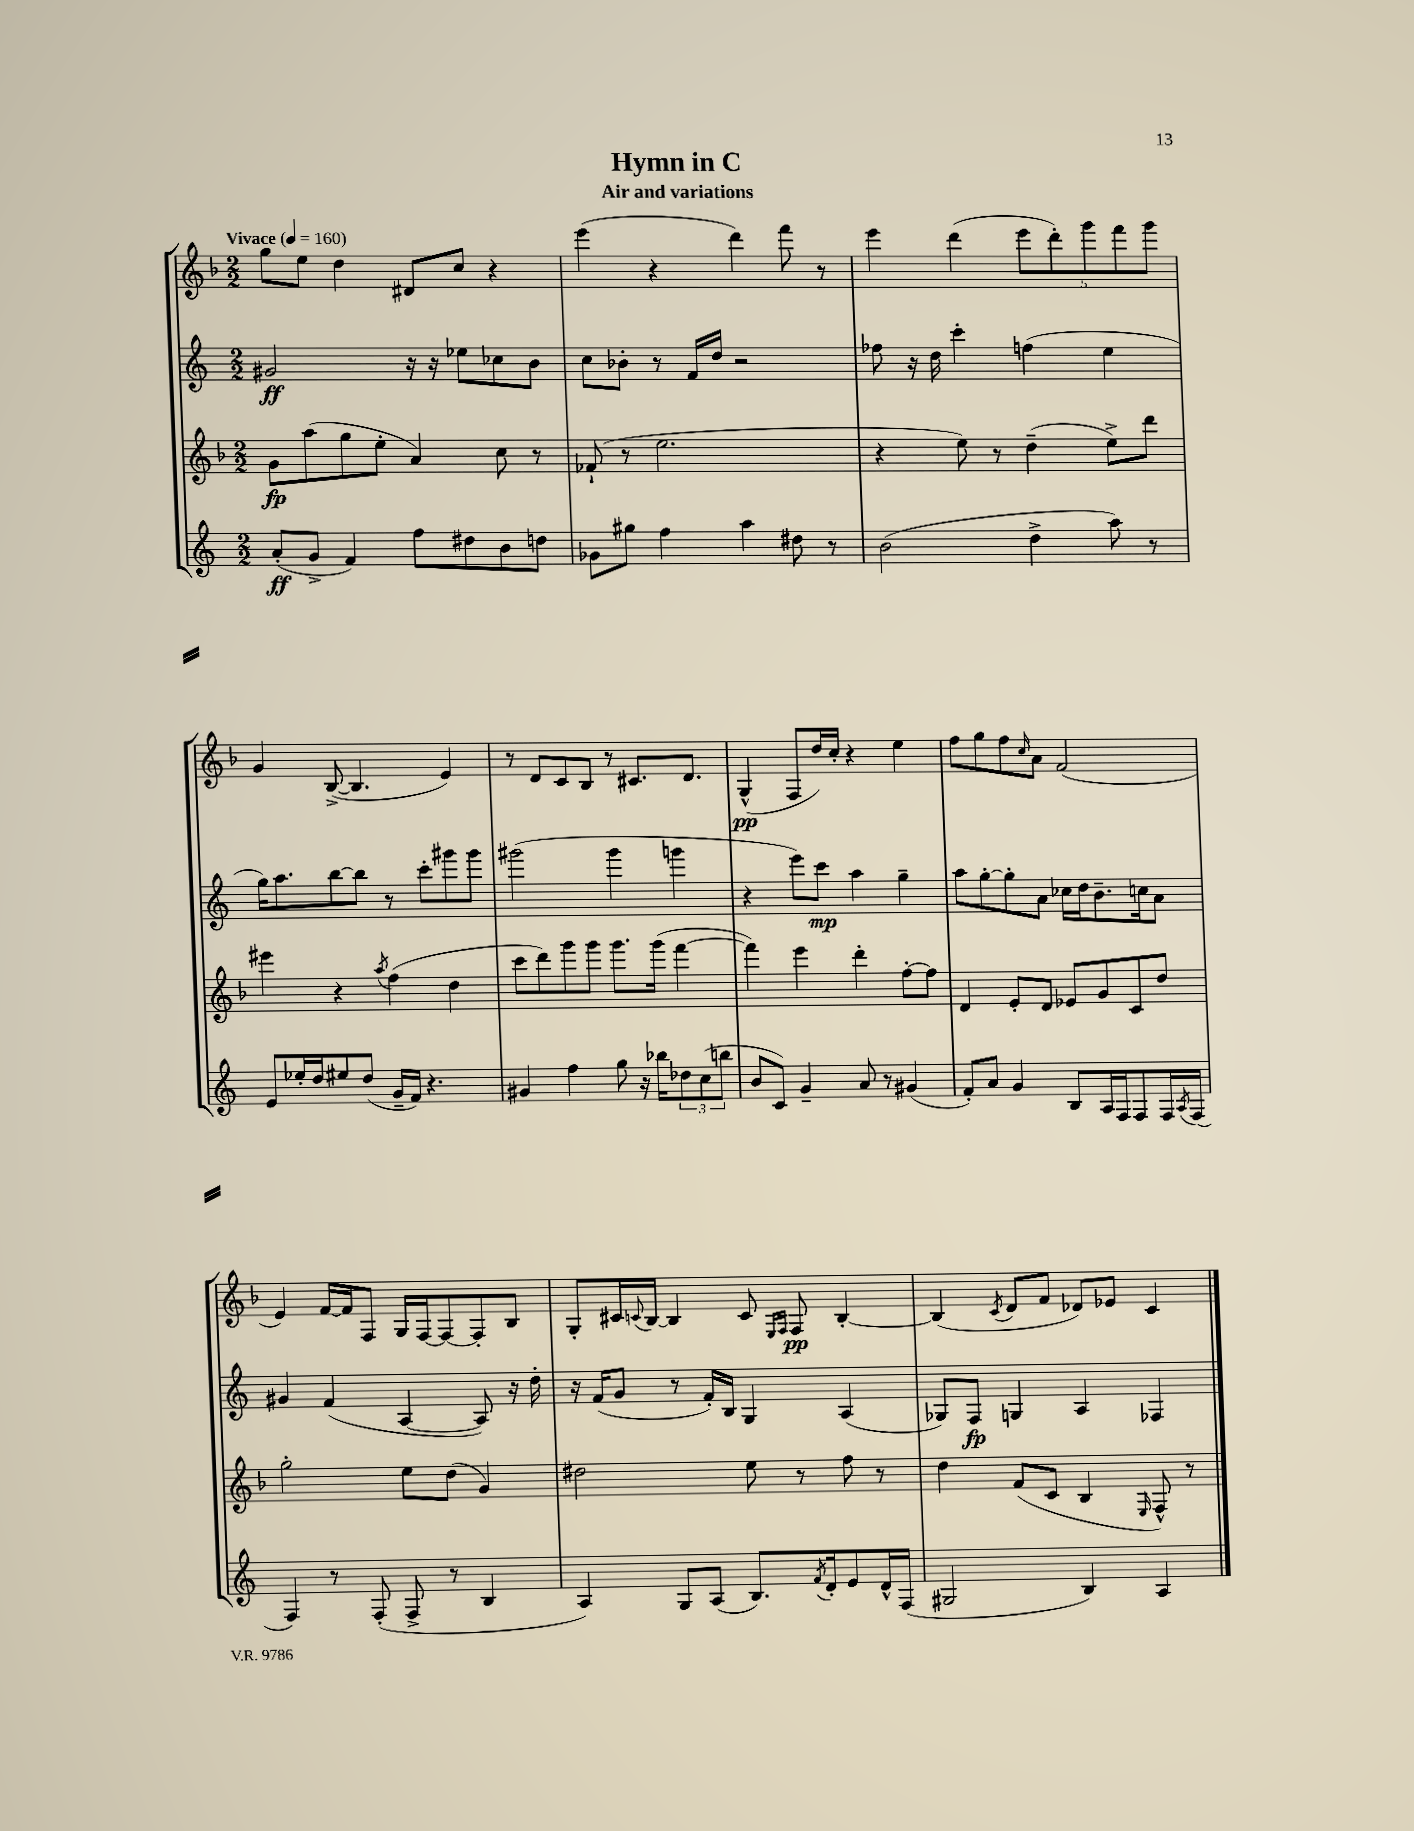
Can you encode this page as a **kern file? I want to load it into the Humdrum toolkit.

**kern	**dynam	**kern	**dynam	**kern	**dynam	**kern	**dynam
*part4	*part4	*part3	*part3	*part2	*part2	*part1	*part1
*staff4	*staff4	*staff3	*staff3	*staff2	*staff2	*staff1	*staff1
*clefG2	*	*clefG2	*	*clefG2	*	*clefG2	*
*k[]	*	*k[b-]	*	*k[]	*	*k[b-]	*
*M2/2	*	*M2/2	*	*M2/2	*	*M2/2	*
*MM160	*	*MM160	*	*MM160	*	*MM160	*
=1	=1	=1	=1	=1	=1	=1	=1
!	!	!	!	!	!	!LO:TX:a:B:t=Vivace	!
(8a'/L	ff	8g\L	fp	2g#X/	ff	8gg\L	.
8g^/J	.	(8aa\	.	.	.	8ee\J	.
4f/)	.	8gg\	.	.	.	4dd\	.
.	.	8ee'\J	.	.	.	.	.
8ff\L	.	4a/)	.	16r	.	8d#X/L	.
.	.	.	.	16r	.	.	.
8dd#X\	.	.	.	8ee-X\L	.	8cc/J	.
8b\	.	8cc\	.	8cc-X\	.	4r	.
8ddn\J	.	8r	.	8b\J	.	.	.
=2	=2	=2	=2	=2	=2	=2	=2
8g-X\L	.	(8f-X`/	.	8cc\L	.	(4eee\	.
8gg#X\J	.	8r	.	8b-X'\J	.	.	.
4ff\	.	2.ee\	.	8r	.	4r	.
.	.	.	.	16f/LL	.	.	.
.	.	.	.	16dd/JJ	.	.	.
4aa\	.	.	.	2r	.	4ddd\)	.
8dd#X\	.	.	.	.	.	8fff\	.
8r	.	.	.	.	.	8r	.
=3	=3	=3	=3	=3	=3	=3	=3
(2b\	.	4r	.	8ff-X\	.	4eee\	.
.	.	.	.	16r	.	.	.
.	.	.	.	16dd\	.	.	.
.	.	8ee\)	.	4ccc'\	.	(4ddd\	.
.	.	8r	.	.	.	.	.
4dd^\	.	(4dd~\	.	(4ffn\	.	10eee\L	.
.	.	.	.	.	.	10ddd'\)	.
.	.	.	.	.	.	10ggg\	.
8aa\)	.	8ee^\L)	.	4ee\	.	.	.
.	.	.	.	.	.	10fff\	.
8r	.	8ddd\J	.	.	.	.	.
.	.	.	.	.	.	10ggg\J	.
!!LO:LB:g=z
=4	=4	=4	=4	=4	=4	=4	=4
8e/L	.	4eee#X\	.	16gg\KL)	.	4g/	.
.	.	.	.	8.aa\	.	.	.
16ee-X'/L	.	.	.	.	.	.	.
16dd/J	.	.	.	.	.	.	.
8ee#X/	.	4r	.	[8bb\	.	([8B-^/	.
(8dd/J	.	.	.	8bb\J]	.	4.B-/]	.
.	.	8qaa/	.	.	.	.	.
16g~/LL	.	(4ff\	.	8r	.	.	.
16f/JJ)	.	.	.	.	.	.	.
4.r	.	.	.	8ccc'\L	.	.	.
.	.	4dd\	.	8ggg#X\	.	4e/)	.
.	.	.	.	8ggg#\J	.	.	.
=5	=5	=5	=5	=5	=5	=5	=5
4g#X/	.	8ccc\L	.	(2ggg#X\	.	8r	.
.	.	8ddd\)	.	.	.	8d/L	.
4ff\	.	8ggg\	.	.	.	8c/	.
.	.	8ggg\J	.	.	.	8B-/J	.
8gg\	.	8.ggg\L	.	4ggg#\	.	8r	.
16r	.	.	.	.	.	8.c#X/L	.
16bb-X\KL	.	(16ggg\Jk	.	.	.	.	.
12dd-X\	.	[4fff\	.	4gggn\	.	.	.
.	.	.	.	.	.	8.d/J	.
(12cc\	.	.	.	.	.	.	.
12bbn\J	.	.	.	.	.	.	.
=6	=6	=6	=6	=6	=6	=6	=6
8b/L	.	4fff\])	.	4r	.	(4G^^/	pp
8c/J)	.	.	.	.	.	.	.
4g~/	.	4eee\	.	8eee\L)	.	8F/L	.
.	.	.	.	8ccc\J	mp	16dd/L)	.
.	.	.	.	.	.	16cc'/JJ	.
8a/	.	4ddd'\	.	4aa\	.	4r	.
8r	.	.	.	.	.	.	.
(4g#X/	.	[8ff'\L	.	4gg~\	.	4ee\	.
.	.	8ff\J]	.	.	.	.	.
=7	=7	=7	=7	=7	=7	=7	=7
8f'/L)	.	4d/	.	8aa\L	.	8ff\L	.
8a/J	.	.	.	[8gg'\	.	8gg\	.
4g/	.	8e'/L	.	8gg'\]	.	8ff\	.
.	.	.	.	.	.	16qqcc/	.
.	.	8d/J	.	8a\J	.	8a\J	.
8B/L	.	8e-X/L	.	16cc-X\LL	.	(2f/	.
.	.	.	.	16dd\J	.	.	.
16A/L	.	8g/	.	8.b~\	.	.	.
16F/J	.	.	.	.	.	.	.
8F/	.	8c/	.	.	.	.	.
.	.	.	.	16ccn\k	.	.	.
16F/L	.	8dd/J	.	8a\J	.	.	.
8qA/	.	.	.	.	.	.	.
(16F/JJ	.	.	.	.	.	.	.
!!LO:LB:g=z
=8	=8	=8	=8	=8	=8	=8	=8
4F/)	.	2gg'\	.	4g#X/	.	4e/)	.
8r	.	.	.	(4f/	.	[16f/LL	.
.	.	.	.	.	.	16f/J]	.
(8F'/	.	.	.	.	.	8F/J	.
8F^/	.	8ee\L	.	[4A/	.	16G/LL	.
.	.	.	.	.	.	[16F/J	.
8r	.	(8dd\J	.	.	.	8F/_	.
4B/	.	4g/)	.	8A/])	.	8F'/]	.
.	.	.	.	16r	.	8B-/J	.
.	.	.	.	16dd'\	.	.	.
=9	=9	=9	=9	=9	=9	=9	=9
4A/)	.	2dd#X\	.	16r	.	8G'/L	.
.	.	.	.	(16f/KL	.	.	.
.	.	.	.	8g/J	.	16c#X/L	.
.	.	.	.	.	.	8qqcn/	.
.	.	.	.	.	.	[16B-/JJ	.
8G/L	.	.	.	8r	.	4B-/]	.
(8A/J	.	.	.	16f'/LL)	.	.	.
.	.	.	.	16B/JJ	.	.	.
8.B/L)	.	8ee\	.	4G/	.	8c/	.
.	.	.	.	.	.	16qqE/LL	.
.	.	.	.	.	.	16qqF/JJ	.
.	.	8r	.	.	.	8F/	pp
8qf/	.	.	.	.	.	.	.
16d'/k	.	.	.	.	.	.	.
8e/	.	8ff\	.	(4A/	.	[4B-'/	.
16d^^/L	.	8r	.	.	.	.	.
(16F/JJ	.	.	.	.	.	.	.
=10	=10	=10	=10	=10	=10	=10	=10
2G#X/	.	4dd\	.	8G-X/L)	.	(4B-/]	.
.	.	.	.	8F/J	fp	.	.
.	.	.	.	.	.	8qc/	.
.	.	(8f/L	.	4Gn/	.	8d/L	.
.	.	8c/J	.	.	.	8f/J	.
4B/)	.	4B-/	.	4A/	.	8d-X/L)	.
.	.	.	.	.	.	8e-X/J	.
.	.	16qqE/	.	.	.	.	.
4A/	.	8F^^/)	.	4F-X/	.	4c/	.
.	.	8r	.	.	.	.	.
==	==	==	==	==	==	==	==
*-	*-	*-	*-	*-	*-	*-	*-
